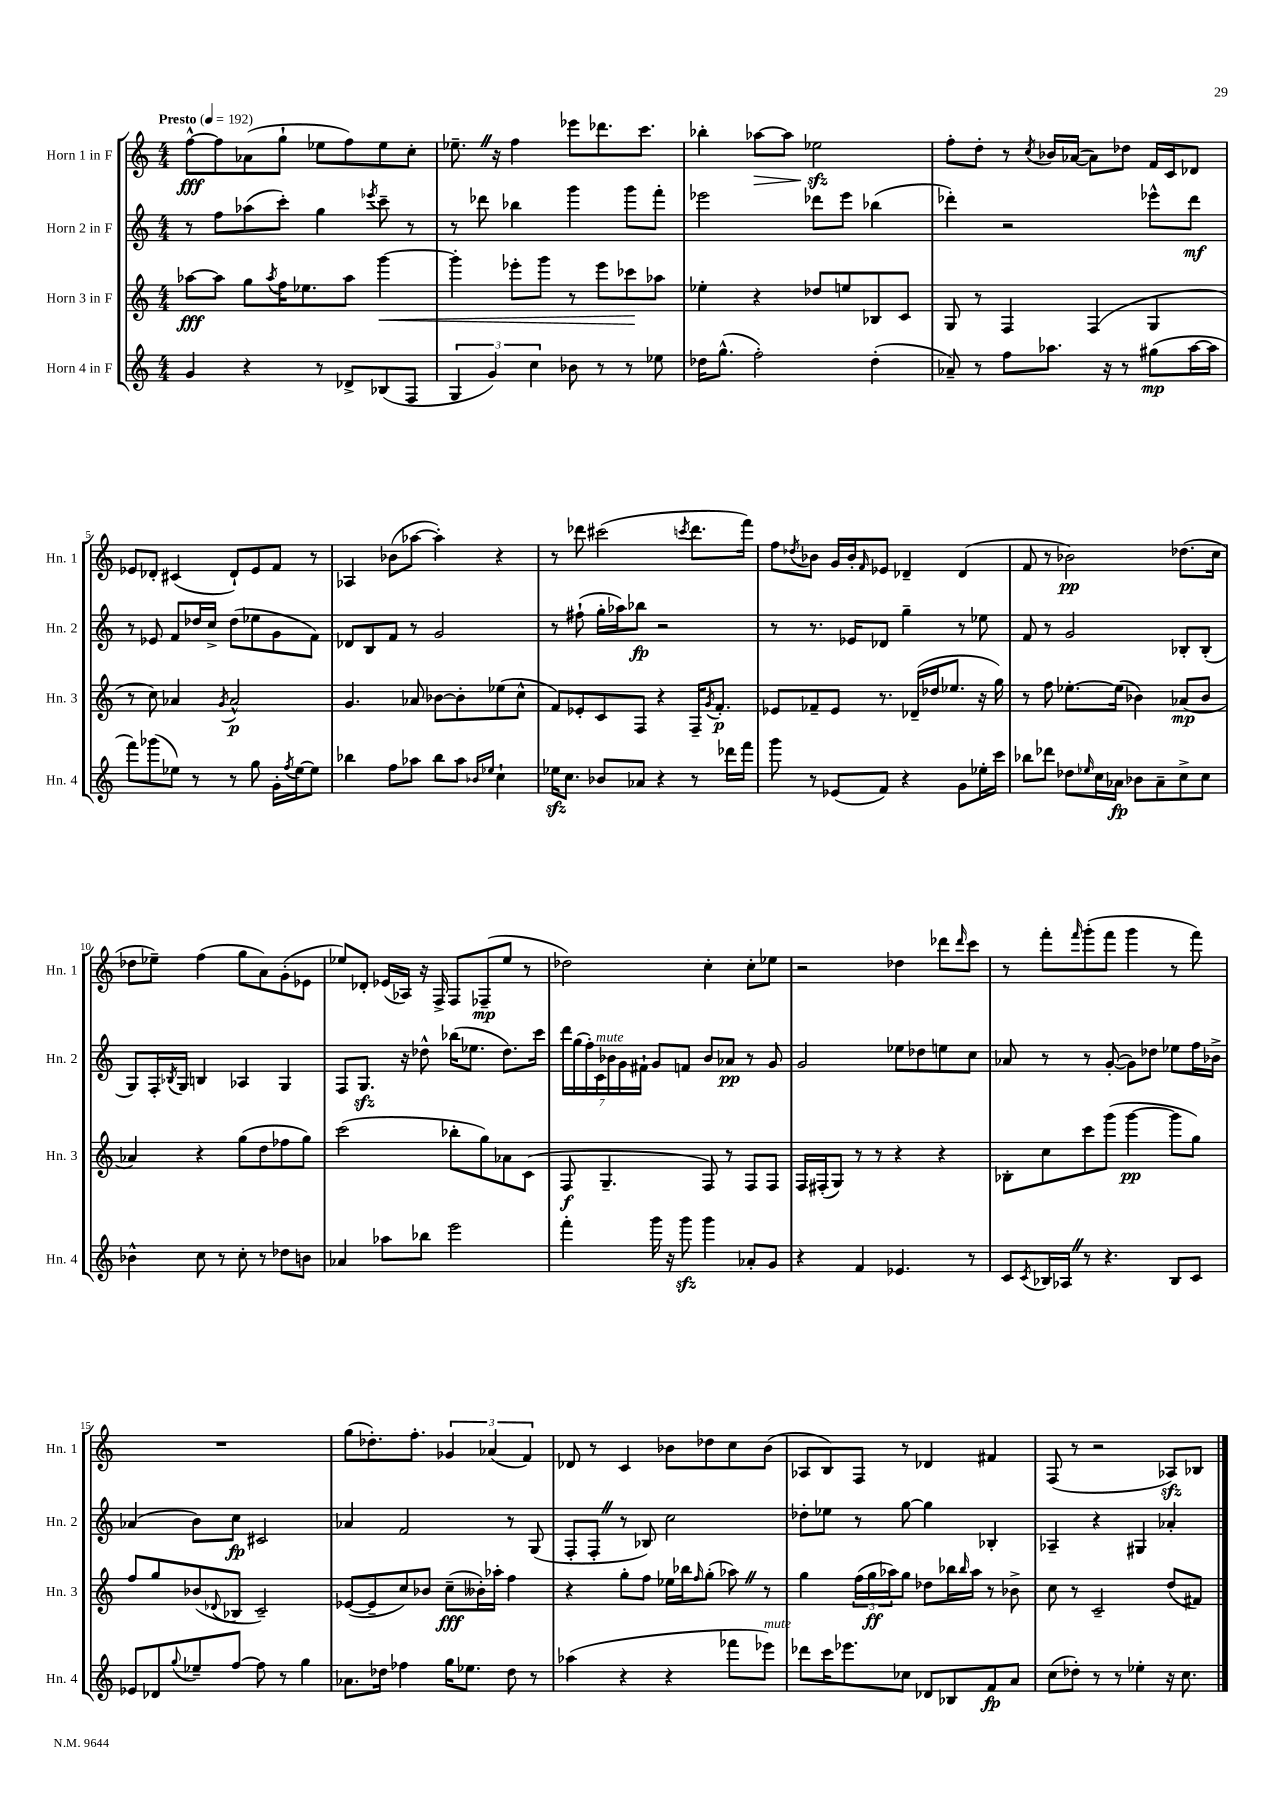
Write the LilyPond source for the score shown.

<<
\new StaffGroup <<
\new Staff = "s0" \with { instrumentName = "Horn 1 in F" shortInstrumentName = "Hn. 1" } {
    \clef treble \key c \major \numericTimeSignature \time 4/4 \tempo "Presto" 4 = 192
    f''8~-^\fff f''8 aes'8( g''8-! ees''8 f''8) ees''8 c''8-. |
    ees''8.-- \once \override BreathingSign.text = \markup { \musicglyph "scripts.caesura.straight" } \breathe r16 f''4 ees'''8 des'''8. c'''8. |
    bes''4-. aes''8~\> aes''8 ees''2\sfz\! |
    f''8-. d''8-. r8 \acciaccatura { c''8 } bes'16 aes'16~( aes'8) des''8 f'16 c'16 des'8 |
    ees'8 des'8-. cis'4( des'8-!) ees'8 f'8 r8 |
    aes4 bes'8( aes''8~ aes''4-.) r4 |
    r8 des'''8 cis'''2( \acciaccatura { c'''8 } des'''8. f'''16) |
    f''8 \acciaccatura { des''8 } bes'8 g'16 bes'16-. \grace { f'16 } ees'8 des'4-- des'4( |
    f'8 r8 bes'2\pp) des''8.( c''16 |
    des''8 ees''8--) f''4( g''8 a'8) g'8-.( ees'8 |
    ees''8) des'8-. ees'16( aes16) r16 f16-> f8 fes8--\mp( ees''8 r8 |
    des''2) c''4-. c''8-. ees''8 |
    r2 des''4 des'''8 \grace { des'''16 } c'''8 |
    r8 f'''8-. \grace { f'''16 } g'''8-.( f'''8 g'''4 r8 f'''8) |
    R1 |
    g''8( des''8.-.) f''8.-. \tuplet 3/2 { ges'4 aes'4( f'4) } |
    des'8 r8 c'4 bes'8 des''8 c''8 bes'8( |
    aes8 b8) f8 r8 des'4 fis'4 |
    f8( r8 r2 aes8\sfz) bes8 \bar "|." |
}
\new Staff = "s1" \with { instrumentName = "Horn 2 in F" shortInstrumentName = "Hn. 2" } {
    \clef treble \key c \major \numericTimeSignature \time 4/4
    r8 f''8 aes''8( c'''8-.) g''4 \acciaccatura { ees'''8 } c'''8-- r8 |
    r8 des'''8 bes''4 g'''4 g'''8 f'''8-. |
    ees'''2 des'''8 ees'''8 bes''4( |
    des'''4-.) r2 ees'''8-^ des'''8\mf |
    r8 ees'8 f'8 des''16 c''16-> des''8( ees''8 g'8 f'8) |
    des'8 b8 f'8 r8 g'2 |
    r8 fis''8-!( g''16-. aes''16) bes''8\fp r2 |
    r8 r8. ees'16 des'8 g''4-- r8 ees''8 |
    f'8 r8 g'2 bes8-. bes8-.( |
    g8) f16-. \acciaccatura { bes8 } g16 b4 aes4 g4 |
    f8 g8.\sfz r16 des''8-^ bes''16( ees''8. des''8.) c'''16 |
    \tuplet 7/4 { d'''16 g''16( f''16-.) c'16^\markup { \italic "mute" } bes'16 g'16 fis'16-! } g'8 f'8 bes'8 aes'8\pp r8 g'8 |
    g'2 ees''8 des''8 e''8 c''8 |
    aes'8 r8 r8 g'8~-.( g'8) des''8 ees''8 f''16 bes'16-> |
    aes'4( b'8) c''8\fp cis'2 |
    aes'4 f'2 r8 g8( |
    f8-. f8-. \once \override BreathingSign.text = \markup { \musicglyph "scripts.caesura.straight" } \breathe r8 bes8) c''2 |
    des''8-. ees''8 r8 g''8~ g''4 bes4-. |
    aes4-- r4 gis4 aes'4-. \bar "|." |
}
\new Staff = "s2" \with { instrumentName = "Horn 3 in F" shortInstrumentName = "Hn. 3" } {
    \clef treble \key c \major \numericTimeSignature \time 4/4
    aes''8~\fff aes''8 g''8 \acciaccatura { aes''8 } f''16 ees''8. aes''8 g'''4~\< |
    g'''4-. ees'''8-. g'''8 r8 ees'''8 ces'''8\! aes''8 |
    ees''4-. r4 des''8 e''8 bes8 c'8 |
    g8 r8 f4 f4( g4 |
    r8 c''8) aes'4 \acciaccatura { g'8 } aes'2-^\p |
    g'4. aes'8 bes'8~ bes'8-. ees''8( c''8-^ |
    f'8) ees'8-. c'8 f8 r4 f16-- \acciaccatura { g'8 } f'8.-.\p |
    ees'8 fes'8-- ees'8 r8. des'16--( des''16 ees''8. r16 g''16) |
    r8 f''8 ees''8.~-. ees''16( bes'4) aes'8\mp( bes'8 |
    aes'4) r4 g''8( d''8 fes''8 g''8) |
    c'''2( bes''8-. g''8) aes'8 c'8( |
    f8\f g4.-- f8) r8 f8 f8 |
    f16 fis16-.( g8) r8 r8 r4 r4 |
    bes8-. c''8 c'''8 g'''8( g'''4~\pp g'''8 g''8) |
    f''8 g''8 bes'8( \appoggiatura { des'8 } bes8 c'2--) |
    ees'8~( ees'8-- c''8) bes'8 c''8--\fff( beses'16-.) aes''16-. f''4 |
    r4 g''8-. f''8 ees''16 bes''16 \grace { f''16 } g''8-.( aes''8) \once \override BreathingSign.text = \markup { \musicglyph "scripts.caesura.straight" } \breathe r8 |
    g''4 \tuplet 3/2 { f''16( g''16\ff aes''16) } g''8 des''8 bes''16 \grace { bes''16 } aes''16 r8 bes'8-> |
    c''8 r8 c'2-- d''8( fis'8) \bar "|." |
}
\new Staff = "s3" \with { instrumentName = "Horn 4 in F" shortInstrumentName = "Hn. 4" } {
    \clef treble \key c \major \numericTimeSignature \time 4/4
    g'4 r4 r8 des'8-> bes8( f8 |
    \tuplet 3/2 { g4 g'4) c''4 } bes'8 r8 r8 ees''8 |
    des''16 g''8.-^( f''2-.) des''4-.( |
    aes'8--) r8 f''8 aes''8. r16 r8 gis''8\mp( aes''16~ aes''16 |
    f'''8) ges'''8( ees''8) r8 r8 g''8 g'16-. \acciaccatura { f''8 } ees''16~ ees''8 |
    bes''4 f''8 aes''8 bes''8 aes''8 \grace { bes'16 ees''16 } c''4-! |
    ees''16\sfz c''8. bes'8 aes'8 r4 r8 des'''16 f'''16 |
    g'''8 r8 ees'8( f'8) r4 g'8 ees''16-. c'''16 |
    bes''8 des'''8 des''8 \grace { ees''16 } c''16 aes'16\fp bes'8 aes'8-- c''8-> c''8 |
    bes'4-^ c''8 r8 c''8-. r8 des''8 b'8 |
    aes'4 aes''8 bes''8 e'''2 |
    f'''4-. g'''16 r16 g'''8\sfz g'''4 aes'8-. g'8 |
    r4 f'4 ees'4. r8 |
    c'8 \acciaccatura { c'8 } bes16 aes16 \once \override BreathingSign.text = \markup { \musicglyph "scripts.caesura.straight" } \breathe r8 r4. bes8 c'8 |
    ees'8 des'8 \appoggiatura { g''8 } ees''8-- f''8~ f''8 r8 g''4 |
    aes'8. des''16 fes''4 g''16 ees''8. des''8 r8 |
    aes''4( r4 r4 fes'''8 ees'''8^\markup { \italic "mute" }) |
    des'''8 c'''16 ees'''8. ces''8 des'8 bes8 f'8\fp a'8 |
    c''8( des''8-.) r8 r8 ees''4-. r16 c''8. \bar "|." |
}
>>
>>
